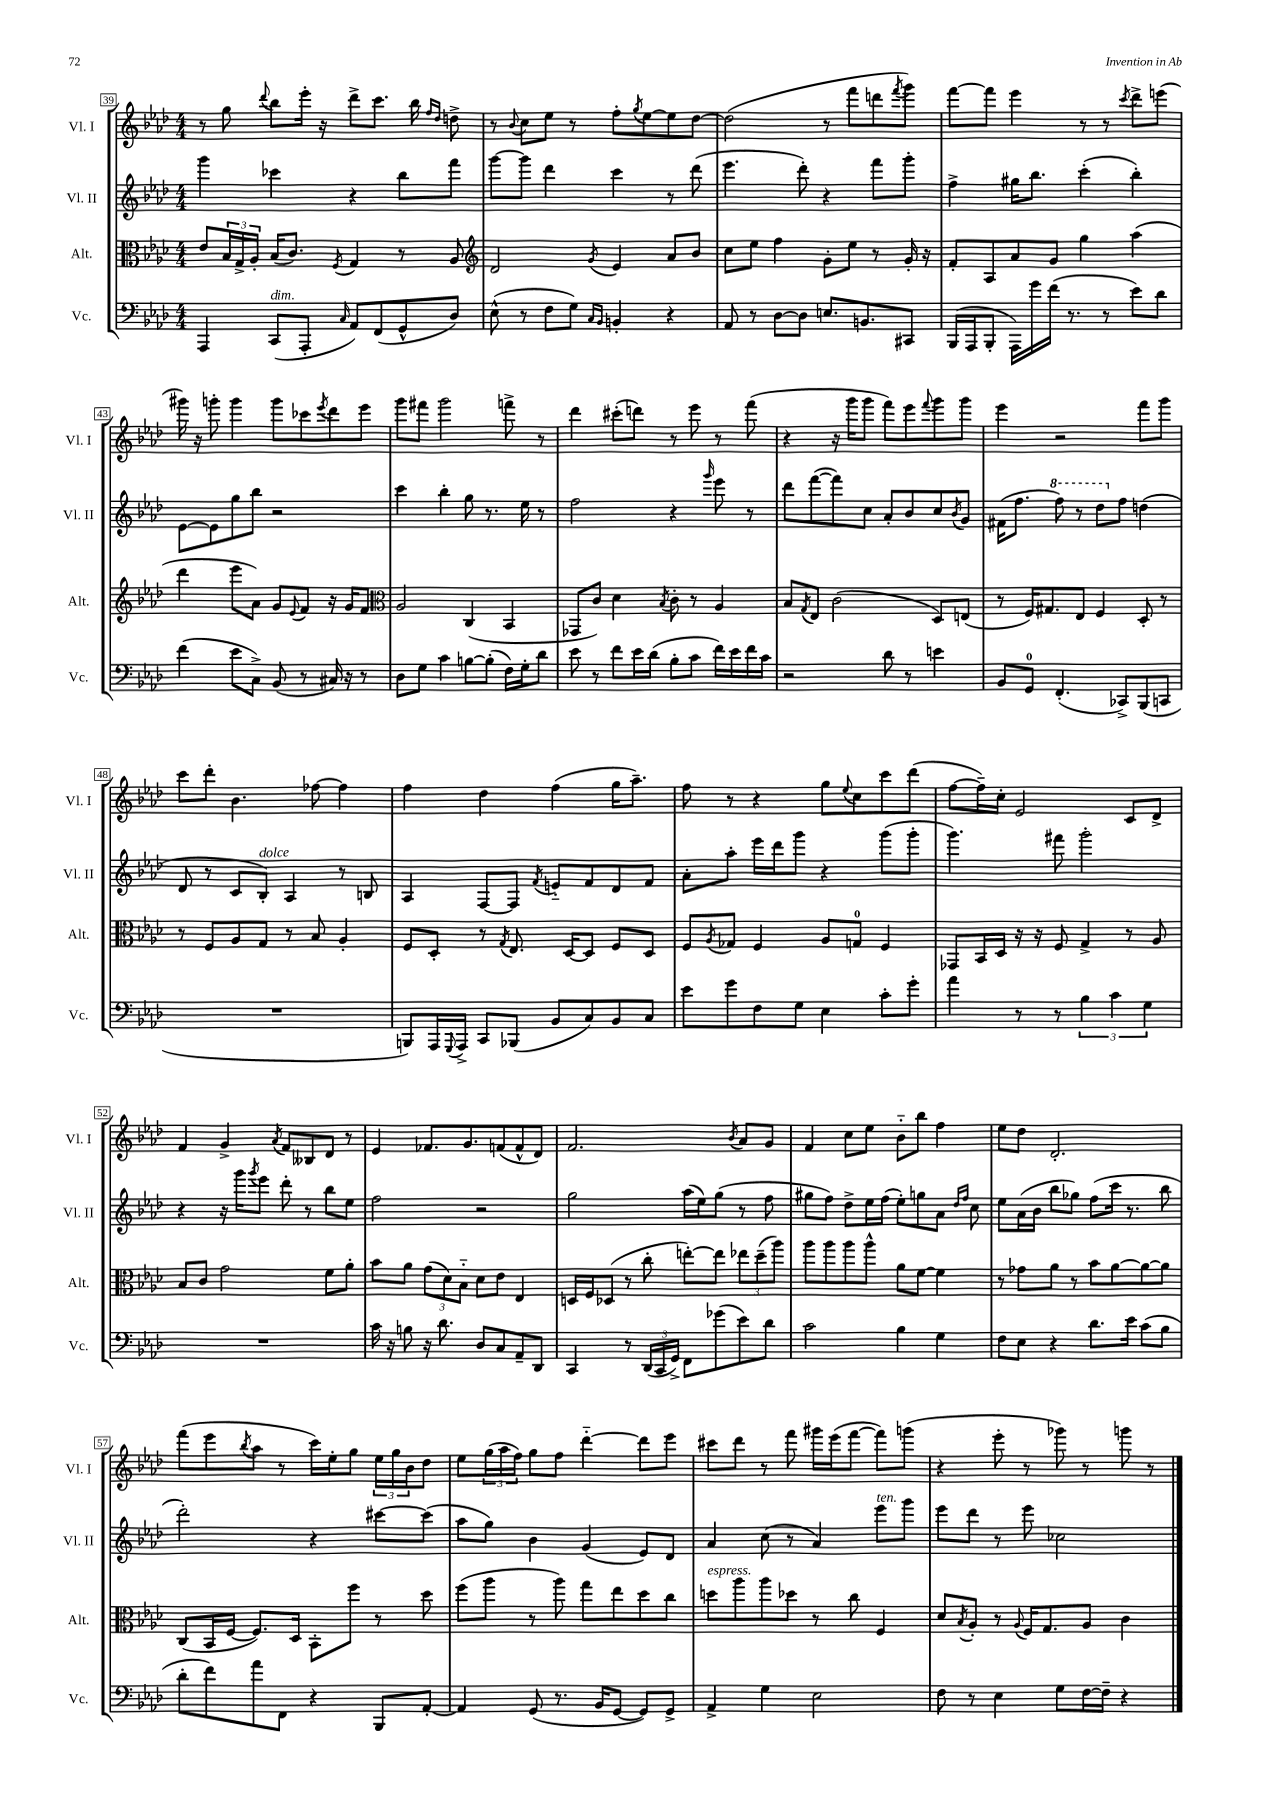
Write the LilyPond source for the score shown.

<<
\new StaffGroup <<
\new Staff = "s0" \with { instrumentName = "Vl. I" shortInstrumentName = "Vl. I" } {
    \clef treble \key aes \major \numericTimeSignature \time 4/4
    r8 g''8 \appoggiatura { des'''8 } bes''8 ees'''16-. r16 des'''8-> c'''8. bes''16 \grace { f''16 des''16 } d''8-> |
    r8 \appoggiatura { bes'8 } c''8 ees''8 r8 f''8-. \acciaccatura { g''8 } ees''8~ ees''8 des''8~ |
    des''2( r8 f'''8 d'''8 \acciaccatura { f'''8 } g'''8) |
    f'''8~ f'''8 ees'''4 r8 r8 \acciaccatura { c'''8 } des'''8-> e'''8( |
    gis'''16) r16 g'''8-. g'''4 g'''8 ces'''8 \acciaccatura { ees'''8 } des'''8 ees'''8 |
    g'''8 fis'''8 g'''2 f'''8-> r8 |
    des'''4 cis'''8-.( d'''8) r8 ees'''8 r8 f'''8( |
    r4 r16 g'''16 g'''8 f'''8) ees'''8 \appoggiatura { f'''8 } g'''8 g'''8 |
    ees'''4 r2 f'''8 g'''8 |
    c'''8 des'''8-. bes'4. fes''8~ fes''4 |
    f''4 des''4 f''4( g''16 aes''8.--) |
    f''8 r8 r4 g''8 \appoggiatura { ees''8 } c''8 c'''8 des'''8( |
    f''8~ f''16--) c''16-. ees'2 c'8 des'8-> |
    f'4 g'4-> \acciaccatura { aes'8 } f'8 beses8 des'8 r8 |
    ees'4 fes'8. g'8. f'8( f'8-^ des'8) |
    f'2. \acciaccatura { bes'8 } aes'8 g'8 |
    f'4 c''8 ees''8 bes'8-_ bes''8 f''4 |
    ees''8 des''8 des'2.-. |
    f'''8( ees'''8 \acciaccatura { bes''8 } aes''8 r8 c'''16) ees''16-. g''8 \tuplet 3/2 { ees''16 g''16 bes'16 } des''8 |
    ees''8 \tuplet 3/2 { g''16( aes''16 f''16) } g''8 f''8 des'''4~-_ des'''8 ees'''8 |
    cis'''8 des'''8 r8 f'''8 gis'''16 ees'''16( f'''8~ f'''8) g'''8( |
    r4 ees'''8-. r8 ges'''8) r8 g'''8 r8 \bar "|." |
}
\new Staff = "s1" \with { instrumentName = "Vl. II" shortInstrumentName = "Vl. II" } {
    \clef treble \key aes \major \numericTimeSignature \time 4/4
    g'''4 ces'''4 r4 bes''8 f'''8 |
    g'''8~ g'''8 des'''4 c'''4 r8 des'''8( |
    ees'''4. des'''8-.) r4 f'''8 g'''8-. |
    f''4-> gis''16 bes''8. c'''4-.( bes''4-.) |
    ees'8~ ees'8 g''8 bes''8 r2 |
    c'''4 bes''4-. g''8 r8. ees''16 r8 |
    f''2 r4 \grace { g'''16 } ees'''8 r8 |
    des'''8 f'''8~( f'''8) c''8 aes'8-. bes'8 c''8 \acciaccatura { bes'8 } g'8 |
    fis'16( f''8. \ottava #1 f'''8) r8 des'''8 \ottava #0 f''8 d''4( |
    des'8 r8 c'8 bes8-.^\markup { \italic "dolce" }) aes4 r8 b8 |
    aes4 f8~ f8 \acciaccatura { f'8 } e'8-_ f'8 des'8 f'8 |
    aes'8-. aes''8-. ees'''16 des'''16 g'''8 r4 g'''8( g'''8-. |
    g'''4.) fis'''8 g'''2-. |
    r4 r16 g'''16 \acciaccatura { g'''8 } ees'''8 des'''8-. r8 bes''8 ees''8 |
    f''2 r2 |
    g''2 aes''16( ees''16) g''8( r8 f''8 |
    gis''8 f''8) des''8-> ees''16 f''16( ees''8-.) g''8 aes'8 \grace { des''16 f''16 } c''8 |
    ees''8 aes'16( bes'16 bes''8 ges''8) f''8( c'''16 r8. bes''8 |
    des'''2-.) r4 cis'''8~ cis'''8( |
    aes''8 g''8) bes'4 g'4( ees'8) des'8 |
    aes'4 c''8( r8 aes'4) ees'''8^\markup { \italic "ten." } g'''8 |
    ees'''8 des'''8 r8 ees'''8 ces''2 \bar "|." |
}
\new Staff = "s2" \with { instrumentName = "Alt." shortInstrumentName = "Alt." } {
    \clef alto \key aes \major \numericTimeSignature \time 4/4
    ees'8 \tuplet 3/2 { bes16 g16-> aes16-. } bes16( c'8.) \acciaccatura { f8 } g4 r8 aes8 |
    \clef treble des'2 \acciaccatura { g'8 } ees'4 aes'8 bes'8 |
    c''8 ees''8 f''4 g'8-. ees''8 r8 g'16-. r16 |
    f'8-. aes8 aes'8 g'8 g''4 aes''4( |
    des'''4 ees'''8 aes'8) g'8 \appoggiatura { ees'8 } f'8 r16 g'16 f'8 |
    \clef alto aes2 c4( bes,4 |
    ges,8 c'8) des'4 \acciaccatura { bes8 } c'8-. r8 aes4 |
    bes8 \acciaccatura { g8 } ees8 c'2( des8) e8( |
    r8 f16) gis8. ees8 f4 des8-. r8 |
    r8 f8 aes8 g8 r8 bes8 aes4-. |
    f8 des8-. r8 \acciaccatura { g8 } ees8. des16~ des8 f8 des8 |
    f8 \acciaccatura { aes8 } ges8 f4 aes8 g8-0 f4 |
    ges,8 bes,16 des16 r16 r16 f8 g4-> r8 aes8 |
    bes8 c'8 g'2 f'8 aes'8-. |
    bes'8 aes'8 \tuplet 3/2 { g'8( des'8) bes8-_ } des'8 ees'8 ees4 |
    d16 f16 des8( r8 c''8-. e''8~-.) e''8 \tuplet 3/2 { ees''8 des''8--( aes''8) } |
    aes''8 aes''8 aes''8 aes''8-^ aes'8 f'8~ f'4 |
    r8 ges'8 aes'8 r8 bes'8 aes'8~ aes'8~ aes'8 |
    c8( bes,16 f16~ f8.) des16 bes,8-. f''8 r8 des''8 |
    f''8( aes''8 r8 aes''8) g''8 ees''8 des''8 c''8 |
    d''8^\markup { \italic "espress." } aes''8 aes''8 des''8 r8 c''8 f4 |
    des'8 \acciaccatura { bes8 } aes8-. r8 \appoggiatura { aes8 } f16 g8. aes8 c'4 \bar "|." |
}
\new Staff = "s3" \with { instrumentName = "Vc." shortInstrumentName = "Vc." } {
    \clef bass \key aes \major \numericTimeSignature \time 4/4
    aes,,4 c,8^\markup { \italic "dim." }( aes,,8-. \grace { c16 } aes,8) f,8( g,8-^ des8) |
    ees8-^( r8 f8 g8) \grace { c16 bes,16 } b,4-. r4 |
    aes,8 r8 des8~ des8 e8. b,8. cis,8 |
    bes,,16( aes,,16 bes,,8-. aes,,16) g'16 f'16( r8. r8 ees'8) des'8 |
    f'4( ees'8 c8->) bes,8( r8 cis16) r16 r8 |
    des8 g8 c'4 b8~ b8-.( f16) g16-. des'8 |
    ees'8 r8 f'8 ees'16 des'16( bes8-. c'8 f'16) ees'16 f'16 c'16 |
    r2 des'8 r8 e'4 |
    bes,8 g,8-0 f,4.-.( ces,8->) bes,,8( c,8 |
    R1 |
    b,,8) aes,,16 \appoggiatura { g,,8 } aes,,16-> c,8 bes,,8( bes,8 c8) bes,8 c8 |
    ees'8 g'8 f8 g8 ees4 c'8-. g'8-. |
    aes'4 r8 r8 \tuplet 3/2 { bes4 c'4 g4 } |
    R1 |
    c'16 r16 b8 r16 des'8. des8 c8 aes,8-- des,8 |
    c,4 r8 \tuplet 3/2 { des,16( c,16 g,16->) } f,8 ges'8( ees'8) des'8 |
    c'2 bes4 g4 |
    f8 ees8 r4 des'8. ees'16 c'8( bes8 |
    des'8-. f'8) aes'8 f,8 r4 bes,,8 aes,8~-. |
    aes,4 g,8( r8. bes,16 g,8~ g,8) g,8-> |
    aes,4-> g4 ees2 |
    f8 r8 ees4 g8 f16~ f16-- r4 \bar "|." |
}
>>
>>
\layout { \context { \Score currentBarNumber = #39 \override BarNumber.stencil = #(make-stencil-boxer 0.1 0.3 ly:text-interface::print) } }
